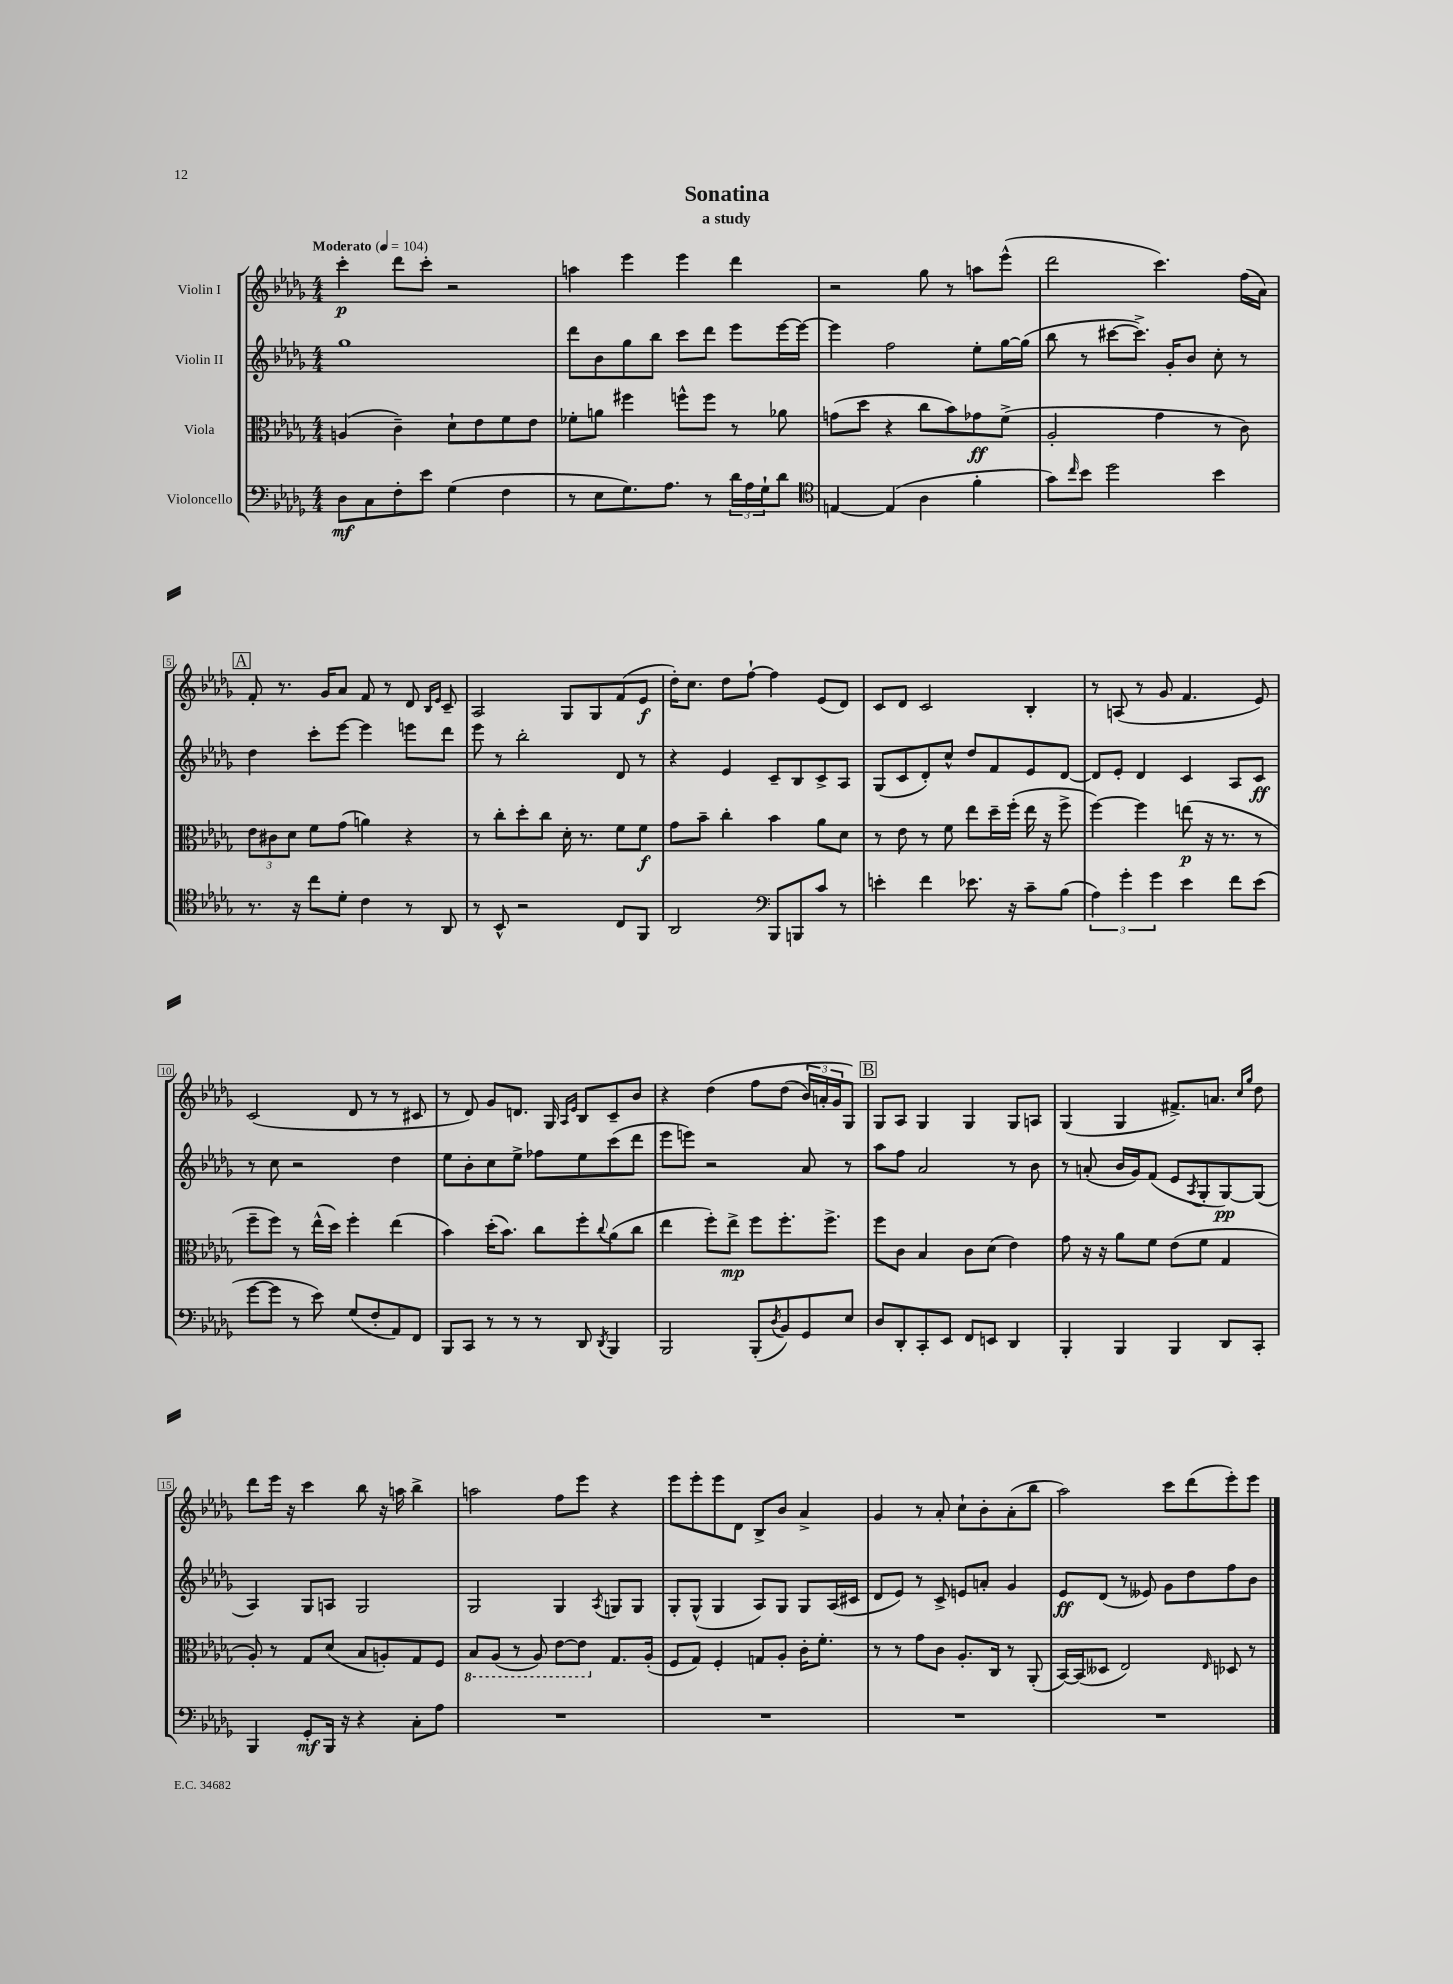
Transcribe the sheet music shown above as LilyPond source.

\header { title = "Sonatina" subtitle = "a study" }
<<
\new StaffGroup <<
\new Staff = "s0" \with { instrumentName = "Violin I" } {
    \clef treble \key des \major \numericTimeSignature \time 4/4 \tempo "Moderato" 4 = 104
    c'''4-.\p des'''8 c'''8-. r2 |
    a''4 ees'''4 ees'''4 des'''4 |
    r2 ges''8 r8 a''8 ees'''8-^( |
    des'''2 c'''4.) f''16( aes'16) |
    \mark \markup { \box "A" } f'8-. r8. ges'16 aes'8 f'8 r8 des'8 \grace { bes16 ees'16 } c'8-- |
    aes2 ges8 ges8 f'8( ees'8\f |
    des''16-.) c''8. des''8 f''8~-! f''4 ees'8( des'8) |
    c'8 des'8 c'2 bes4-. |
    r8 a8( r8 ges'8 f'4. ees'8) |
    c'2( des'8 r8 r8 cis'8 |
    r8 des'8) ges'8 d'8. ges16 \grace { aes16 ees'16 } bes8 c'8-- bes'8 |
    r4 des''4\( f''8 des''8( \tuplet 3/2 { bes'16) a'16-. ges'16 } ges8\) |
    \mark \markup { \box "B" } ges8 aes8 ges4 ges4 ges8 a8 |
    ges4( ges4 fis'8.->) a'8. \grace { c''16 ges''16 } des''8 |
    des'''8 ees'''16 r16 c'''4 bes''8 r16 a''16 bes''4-> |
    a''2 f''8 ees'''8 r4 |
    ees'''8 ees'''8-. ees'''8 des'8 bes8-> bes'8 aes'4-> |
    ges'4 r8 aes'8-. c''8-! bes'8-. aes'8-.( bes''8 |
    aes''2) c'''8 des'''8( ees'''8-.) ees'''8 \bar "|." |
}
\new Staff = "s1" \with { instrumentName = "Violin II" } {
    \clef treble \key des \major \numericTimeSignature \time 4/4
    ges''1 |
    des'''8 bes'8 ges''8 bes''8 c'''8 des'''8 ees'''8 ees'''16~ ees'''16~ |
    ees'''4 f''2 ees''8-. ges''16~ ges''16( |
    bes''8 r8 cis'''8~ cis'''8.->) ges'16-. bes'8 c''8-. r8 |
    \mark \markup { \box "A" } des''4 c'''8-. ees'''8~ ees'''4 e'''8 des'''8 |
    ees'''8 r8 bes''2-. des'8 r8 |
    r4 ees'4 c'8-- bes8 c'8-> aes8 |
    ges8( c'8 des'8-.) c''8-^ des''8 f'8 ees'8 des'8~ |
    des'8 ees'8-. des'4 c'4 aes8 c'8\ff |
    r8 c''8 r2 des''4 |
    ees''8 bes'8-. c''8 ees''8-> fes''8 ees''8 c'''8( des'''8 |
    ees'''8 e'''8) r2 aes'8 r8 |
    \mark \markup { \box "B" } aes''8 f''8 aes'2 r8 bes'8 |
    r8 a'8-.( bes'16 ges'16) f'8( ees'8 \acciaccatura { aes8 } ges8-. ges8~\pp) ges8( |
    aes4) ges8 a8 ges2 |
    ges2 ges4 \acciaccatura { aes8 } g8 g8 |
    ges8-. ges8-^( ges4 aes8) ges8 ges8 aes16( cis'16 |
    des'8 ees'8) r8 c'8-> e'8 a'8-. ges'4 |
    ees'8\ff des'8( r8 eeses'8) ges'8 des''8 f''8 bes'8 \bar "|." |
}
\new Staff = "s2" \with { instrumentName = "Viola" } {
    \clef alto \key des \major \numericTimeSignature \time 4/4
    a4( c'4--) des'8-! ees'8 f'8 ees'8 |
    fes'8-. a'8 fis''4 f''8-^ f''8 r8 aes'8 |
    g'8( des''8 r4 c''8 bes'8) ges'8\ff f'8->( |
    aes2-. ges'4 r8 c'8) |
    \mark \markup { \box "A" } \tuplet 3/2 { ees'8 cis'8 des'8 } f'8 ges'8( a'4) r4 |
    r8 c''8-. des''8-. c''8 des'16-. r8. f'8 f'8\f |
    ges'8 bes'8-- c''4-. bes'4 aes'8 des'8 |
    r8 ees'8 r8 f'8 ees''8 des''16-- f''16-.( ees''16 r16 f''8-> |
    f''4~) f''4 e''8\p( r16 r8. r8 |
    f''8-- f''8) r8 ees''16-^( des''16) f''4-. ees''4( |
    bes'4) des''16-.( bes'8.) c''8 f''8-. \appoggiatura { c''8 } aes'8( c''8 |
    ees''4 f''8-.) ees''8->\mp f''8 f''8.-. f''8.-> |
    \mark \markup { \box "B" } f''8 c'8 bes4 c'8 des'8( ees'4) |
    ges'8 r16 r16 aes'8 f'8 ees'8( f'8 ges4 |
    aes8-.) r8 ges8 des'8( bes8 a8-.) ges8 f8 |
    \ottava #-1 bes,8 aes,8( r8 aes,8) ees8~ ees8 \ottava #0 ges8. aes16-.( |
    f8 ges8) f4-. g8 aes8-. c'16-. f'8.-. |
    r8 r8 ges'8 c'8 aes8.-. c16 r8 aes,8-.( |
    bes,16~) bes,16( deses8 ees2) \grace { ees16 } des8 r8 \bar "|." |
}
\new Staff = "s3" \with { instrumentName = "Violoncello" } {
    \clef bass \key des \major \numericTimeSignature \time 4/4
    des8\mf c8 f8-. ees'8 ges4( f4 |
    r8 ees8 ges8.) aes8. r8 \tuplet 3/2 { des'16 aes16 ges16-! } des'8 |
    \clef tenor e4~ e4( aes4 f'4-. |
    ges'8) \grace { c''16 } bes'8 des''2 bes'4 |
    \mark \markup { \box "A" } r8. r16 c''8 des'8-. c'4 r8 aes,8 |
    r8 bes,8-^ r2 c8 f,8 |
    aes,2 \clef bass bes,,8 b,,8 c'8 r8 |
    e'4-. f'4 ees'8. r16 c'8-- bes8( |
    \tuplet 3/2 { aes4) ges'4-. ges'4 } ees'4 f'8 ees'8( |
    ges'8~ ges'8 r8 ees'8) ges8( f8-. aes,8) f,8 |
    bes,,8 c,8 r8 r8 r8 des,8 \acciaccatura { des,8 } bes,,4 |
    bes,,2 bes,,8-.( \acciaccatura { des8 } bes,8) ges,8 ees8 |
    \mark \markup { \box "B" } des8 des,8-. c,8-. ees,8 f,8 e,8 des,4 |
    bes,,4-. bes,,4 bes,,4 des,8 c,8-. |
    bes,,4 ges,8-.\mf bes,,16 r16 r4 c8-. aes8 |
    R1 |
    R1 |
    R1 |
    R1 \bar "|." |
}
>>
>>
\layout { \context { \Score \override BarNumber.stencil = #(make-stencil-boxer 0.1 0.3 ly:text-interface::print) } }
